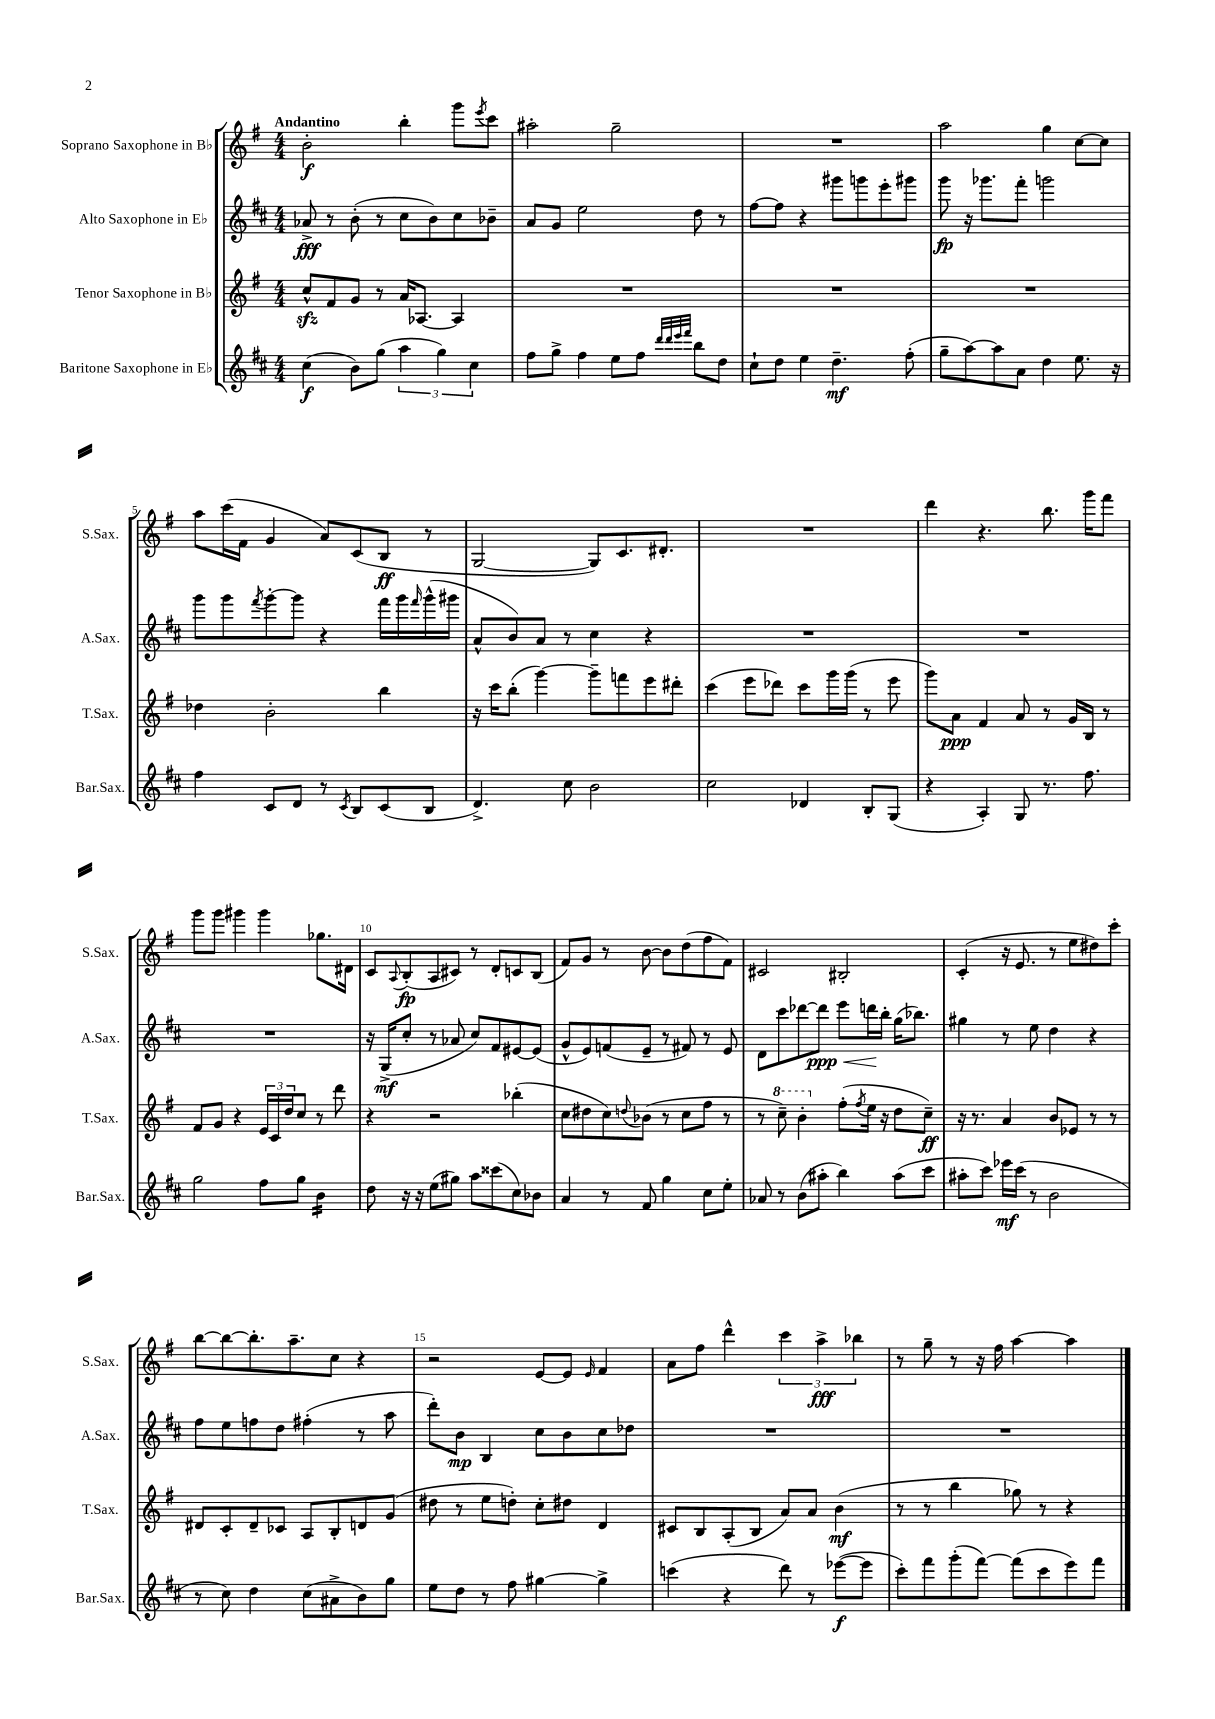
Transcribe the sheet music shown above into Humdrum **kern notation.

**kern	**kern	**kern	**kern
*staff4	*staff3	*staff2	*staff1
*clefG2	*clefG2	*clefG2	*clefG2
*k[f#c#]	*k[f#]	*k[f#c#]	*k[f#]
*M4/4	*M4/4	*M4/4	*M4/4
(4cc#	8cc^^	8a-^	2b'
.	8f#	8r	.
8b)	8g	(8b'	.
(8gg	8r	8r	.
6aa	16a	8cc#	4bb'
.	[8.A-	.	.
.	.	8b)	.
6gg)	.	.	.
.	4A-]	8cc#	8ggg
6cc#	.	.	.
.	.	.	8qeee
.	.	8b-~	8ccc
=	=	=	=
8ff#	1r	8a	2aa#'
8gg^	.	8g	.
4ff#	.	2ee	.
8ee	.	.	2gg~
8ff#	.	.	.
32qqddd	.	.	.
32qqddd	.	.	.
32qqeee	.	.	.
32qqfff#	.	.	.
8bb	.	8dd	.
8dd	.	8r	.
=	=	=	=
8cc#`	1r	[8ff#	1r
8dd	.	8ff#]	.
4ee	.	4r	.
4.dd~	.	8ggg#	.
.	.	8ggg	.
.	.	8eee'	.
(8ff#'	.	8ggg#	.
=	=	=	=
8gg~	1r	8ggg	2aa
[8aa)	.	16r	.
.	.	8.ggg-	.
8aa]	.	.	.
8a	.	8fff#'	.
4dd	.	2ggg	4gg
8.ee	.	.	[8cc
.	.	.	8cc]
16r	.	.	.
=	=	=	=
4ff#	4dd-	8ggg	8aa
.	.	8ggg	(16ccc
.	.	.	16f#
.	.	8qfff#	.
8c#	2b'	[8ggg'	4g
8d	.	8ggg]	.
8r	.	4r	8a)
8qc#	.	.	.
8B	.	.	(8c
(8c#	4bb	16fff#	8B
.	.	16ggg	.
.	.	16qqfff#	.
8B	.	(16ggg^^	8r
.	.	16ggg#	.
=	=	=	=
4.d^)	16r	8a^^	[2G
.	16ccc	.	.
.	(8bb'	8b)	.
.	[4ggg)	8a	.
8cc#	.	8r	.
2b	8ggg~]	4cc#	8G])
.	8fff	.	8.c
.	8eee	4r	.
.	.	.	8.d#'
.	8ddd#'	.	.
=	=	=	=
2cc#	(4ccc	1r	1r
.	8eee	.	.
.	8ddd-)	.	.
4d-	8ccc	.	.
.	16ggg	.	.
.	(16ggg	.	.
8B'	8r	.	.
(8G	8eee	.	.
=	=	=	=
4r	8ggg)	1r	4ddd
.	8a	.	.
4A')	4f#	.	4.r
8G	8a	.	.
8.r	8r	.	8.bb
.	16g	.	.
8.ff#	16B	.	16ggg
.	8r	.	8fff#
=	=	=	=
2gg	8f#	1r	8ggg
.	8g	.	8ggg
.	4r	.	4ggg#
8ff#	24e	.	4ggg#
.	24c	.	.
.	24dd	.	.
8gg	8cc	.	.
4b	8r	.	8.gg-
.	8ddd	.	.
.	.	.	16d#
=	=	=	=
8dd	4r	16r	8c
.	.	(16G^	.
.	.	.	8qqA
16r	.	8cc#'	(8B'
16r	.	.	.
(8ee	2r	8r	8A
8gg#)	.	8a-	8c#)
8aa	.	8cc#)	8r
(8ccc##	.	8f#	8d'
8cc#)	(4bb-'	[8e#	8c
8b-	.	(8e#]	(8B
=	=	=	=
4a	8cc	8g^^	8f#)
.	8dd#	8e)	8g
8r	8cc)	(8f	8r
.	8qqdd	.	.
8f#	(8b-	8e~	[8b
4gg	8r	8r	8b]
.	8cc	8f#)	(8dd
8cc#	8ff#	8r	8ff#
8ee'	8r	8e	8f#)
=	=	=	=
8a-	8r	8d	2c#
8r	8ccc~)	8ccc#	.
(8b	4bb'	[8ddd-	.
8aa#'	.	8ddd-]	.
4bb)	(8ff#'	8eee	2B#'
.	8qff#	.	.
.	16ee	16ddd	.
.	16r	16bb'	.
(8aa#	8dd	(16gg	.
.	.	8.bb-)	.
8ccc#	8cc~)	.	.
=	=	=	=
8aa#'	16r	4gg#	(4c'
.	8.r	.	.
8ccc#)	.	.	.
16eee-	4a	8r	16r
(16ccc#	.	.	8.e
8r	.	8ee	.
2b	8b	4dd	8r
.	8e-	.	8ee
.	8r	4r	8dd#)
.	8r	.	8ccc'
=	=	=	=
8r	8d#	8ff#	[8bb
8cc#)	8c'	8ee	8bb_
4dd	8d#~	8ff	8.bb']
.	8c-	8dd	.
.	.	.	8.aa~
(8cc#	8A	(4ff#'	.
8a#^	8B'	.	8cc
8b)	8d	8r	4r
8gg	(8g	8aa	.
=	=	=	=
8ee	8dd#	8ddd')	2r
8dd	8r	8b	.
8r	8ee	4B	.
8ff#	8dd')	.	.
[4gg#	8cc'	8cc#	[8e
.	8dd#	8b	8e]
.	.	.	16qqe
4gg#^]	4d	8cc#	4f#
.	.	8dd-	.
=	=	=	=
(4ccc	8c#	1r	8a
.	8B	.	8ff#
4r	(8A'	.	4ddd^^
.	8B	.	.
8ddd)	8a)	.	6ccc
8r	8a	.	.
.	.	.	6aa^
([8eee-	(4b	.	.
.	.	.	6bb-
8eee-]	.	.	.
=	=	=	=
8ccc#')	8r	1r	8r
8fff#	8r	.	8gg~
(8ggg'	4bb	.	8r
[8fff#)	.	.	16r
.	.	.	16ff#
(8fff#]	8gg-)	.	[4aa
8ccc#	8r	.	.
8eee)	4r	.	4aa]
8fff#	.	.	.
==	==	==	==
*-	*-	*-	*-
